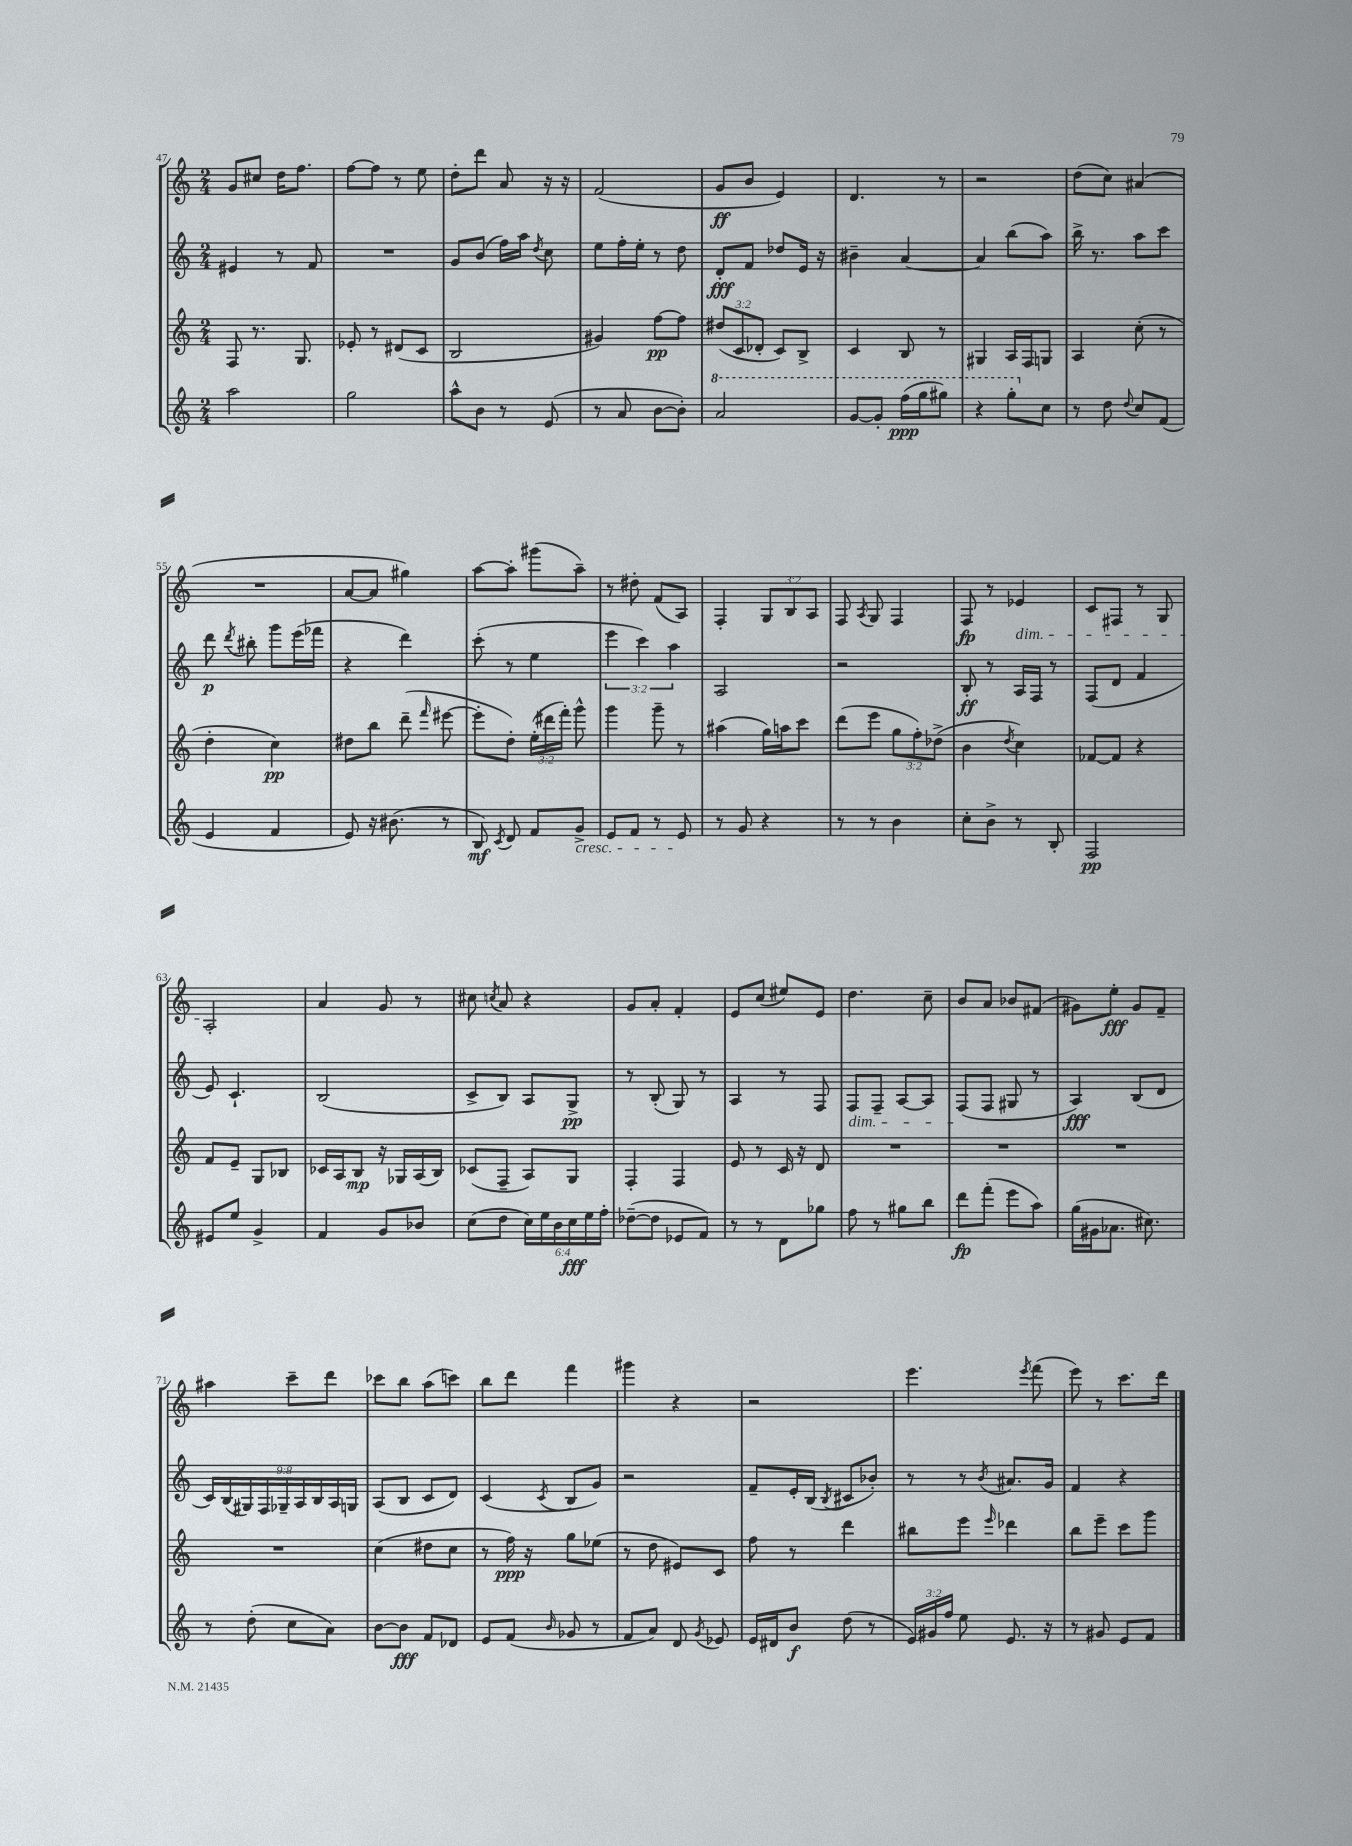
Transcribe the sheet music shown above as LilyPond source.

<<
\new StaffGroup <<
\new Staff = "s0" {
    \clef treble \key c \major \numericTimeSignature \time 2/4 \override Staff.TupletNumber.text = #tuplet-number::calc-fraction-text
    \autoBeamOff g'8[ cis''8] d''16[ f''8.] |
    f''8[~ f''8] r8 e''8 |
    d''8[-. d'''8] a'8 r16 r16 |
    f'2( |
    g'8[\ff b'8] e'4) |
    d'4. r8 |
    r2 |
    d''8[( c''8]) ais'4( |
    R2 |
    a'8[~ a'8] gis''4) |
    a''8[~ a''8]-. gis'''8[( a''8]--) |
    r8 dis''8-. f'8[( a8]) |
    f4-. \tuplet 3/2 { g8[ b8 a8] } |
    f8 \acciaccatura { a8 } g8 f4 |
    f8\fp r8 ees'4\dim |
    c'8[ fis8] r8 g8 |
    a2-.\! |
    a'4 g'8 r8 |
    cis''8 \acciaccatura { c''8 } a'8 r4 |
    g'8[ a'8]-. f'4-. |
    e'8[ c''8]( eis''8[) e'8] |
    d''4. c''8-- |
    b'8[ a'8] bes'8[ fis'8]( |
    gis'8[) e''8]-.\fff gis'8[ f'8]-- |
    ais''4 c'''8[-- d'''8] |
    ces'''8[ b''8] a''8[( c'''8]) |
    b''8[ d'''8] f'''4 |
    gis'''4 r4 |
    r2 |
    e'''4. \acciaccatura { e'''8 } f'''8( |
    e'''8) r8 c'''8.[ d'''16] \bar "|." |
}
\new Staff = "s1" {
    \clef treble \key c \major \numericTimeSignature \time 2/4 \override Staff.TupletNumber.text = #tuplet-number::calc-fraction-text
    \autoBeamOff eis'4 r8 f'8 |
    R2 |
    g'8[ b'8]( f''16[) a''16] \acciaccatura { d''8 } c''8 |
    e''8[ f''16-. e''16]-. r8 d''8 |
    d'8[-.\fff f'8] des''8[ e'16] r16 |
    bis'4-- a'4~ |
    a'4 b''8[( a''8]) |
    b''16-> r8. a''8[ c'''8] |
    d'''8\p \acciaccatura { d'''8 } bis''8-. g'''8[ e'''16( fes'''16] |
    r4 d'''4) |
    c'''8-.( r8 e''4 |
    \tuplet 3/2 { e'''4 c'''4) a''4 } |
    a2 |
    r2 |
    b8-.\ff r8 a16[ f16] r8 |
    f8[( d'8] f'4 |
    e'8) c'4.-! |
    b2( |
    c'8[-> b8]) a8[ g8]->\pp |
    r8 b8-.( g8) r8 |
    a4 r8 f8 |
    f8[\dim f8]-- a8[~ a8] |
    f8[\!( f8] gis8 r8 |
    a4\fff) b8[( d'8] |
    \tuplet 9/8 { c'16[) b16( gis16) f16 ges16-- a16 b16 a16 g16] } |
    a8[( b8] c'8[ d'8]) |
    c'4( \acciaccatura { c'8 } b8[ g'8]) |
    r2 |
    f'8[-- e'16-. b16]( \acciaccatura { b8 } cis'8[ bes'8]-.) |
    r8 r8 \acciaccatura { b'8 } ais'8.[ g'16] |
    f'4 r4 \bar "|." |
}
\new Staff = "s2" {
    \clef treble \key c \major \numericTimeSignature \time 2/4 \override Staff.TupletNumber.text = #tuplet-number::calc-fraction-text
    \autoBeamOff f8 r8. g8. |
    ees'8-. r8 dis'8[( c'8] |
    b2 |
    gis'4) f''8[~\pp f''8] |
    \tuplet 3/2 { dis''8[( c'8 des'8]-. } c'8[) b8]-> |
    c'4 b8 r8 |
    gis4 a16[ f16 g8] |
    a4 c''8-.( r8 |
    d''4-. c''4\pp) |
    dis''8[ b''8] d'''8--( \grace { f'''16 } eis'''8~ |
    eis'''8[-. d''8]-.) \tuplet 3/2 { e''16[-.( dis'''16 f'''16]-.) } g'''8-^ |
    g'''4 g'''8-- r8 |
    ais''4( g''16[) a''16 c'''8] |
    d'''8[( e'''8] \tuplet 3/2 { g''8[ f''8-.) des''8]->( } |
    b'4 \acciaccatura { d''8 } c''4) |
    fes'8[~ fes'8] r4 |
    f'8[ e'8]-- g8[ bes8] |
    ces'16[ a16 b8]\mp r16 ges16[ a16( b16]) |
    ces'8[( f8]-- a8[) g8] |
    f4-. f4 |
    e'8 r8 c'16 r16 d'8 |
    R2 |
    R2 |
    R2 |
    R2 |
    c''4( dis''8[ c''8] |
    r8 f''16\ppp) r16 g''8[ ees''8]( |
    r8 d''8 eis'8[) c'8] |
    f''8 r8 d'''4 |
    bis''8[ e'''8] \grace { e'''16 } des'''4 |
    b''8[ e'''8]-- c'''8[ g'''8] \bar "|." |
}
\new Staff = "s3" {
    \clef treble \key c \major \numericTimeSignature \time 2/4 \override Staff.TupletNumber.text = #tuplet-number::calc-fraction-text
    \autoBeamOff a''2 |
    g''2 |
    a''8[-^ b'8] r8 e'8( |
    r8 a'8 b'8[~ b'8]-.) |
    \ottava #1 a''2 |
    g''8[~ g''8]-. f'''16[\ppp( g'''16 gis'''8]) |
    r4 g'''8[-. \ottava #0 c''8] |
    r8 d''8 \appoggiatura { d''8 } c''8[ f'8]( |
    e'4 f'4 |
    e'8) r16 bis'8.( r8 |
    b8\mf) \acciaccatura { c'8 } d'8 f'8[ g'8]->\cresc |
    e'8[ f'8] r8 e'8\! |
    r8 g'8 r4 |
    r8 r8 b'4 |
    c''8[-. b'8]-> r8 b8-. |
    f2\pp |
    eis'8[ e''8] g'4-> |
    f'4 g'8[ bes'8] |
    c''8[( d''8] \tuplet 6/4 { c''16[) e''16 b'16 c''16\fff e''16 f''16]-. } |
    des''8[~--( des''8] ees'8[ f'8]) |
    r8 r8 d'8[ ges''8] |
    f''8 r8 gis''8[ b''8] |
    d'''8[\fp f'''8]-.( e'''8[ a''8]) |
    g''16[( gis'16 aes'8.] cis''8.) |
    r8 d''8-.( c''8[ a'8]) |
    b'8[~ b'8]\fff f'8[ des'8] |
    e'8[ f'8]( \grace { b'16 } ges'8 r8 |
    f'8[ a'8]) d'8 \acciaccatura { g'8 } ees'8 |
    e'16[ dis'16 b'8]\f d''8( r8 |
    \tuplet 3/2 { e'16[) gis'16 f''16] } e''8 e'8. r16 |
    r8 gis'8 e'8[ f'8] \bar "|." |
}
>>
>>
\layout { \context { \Score currentBarNumber = #47 } }
